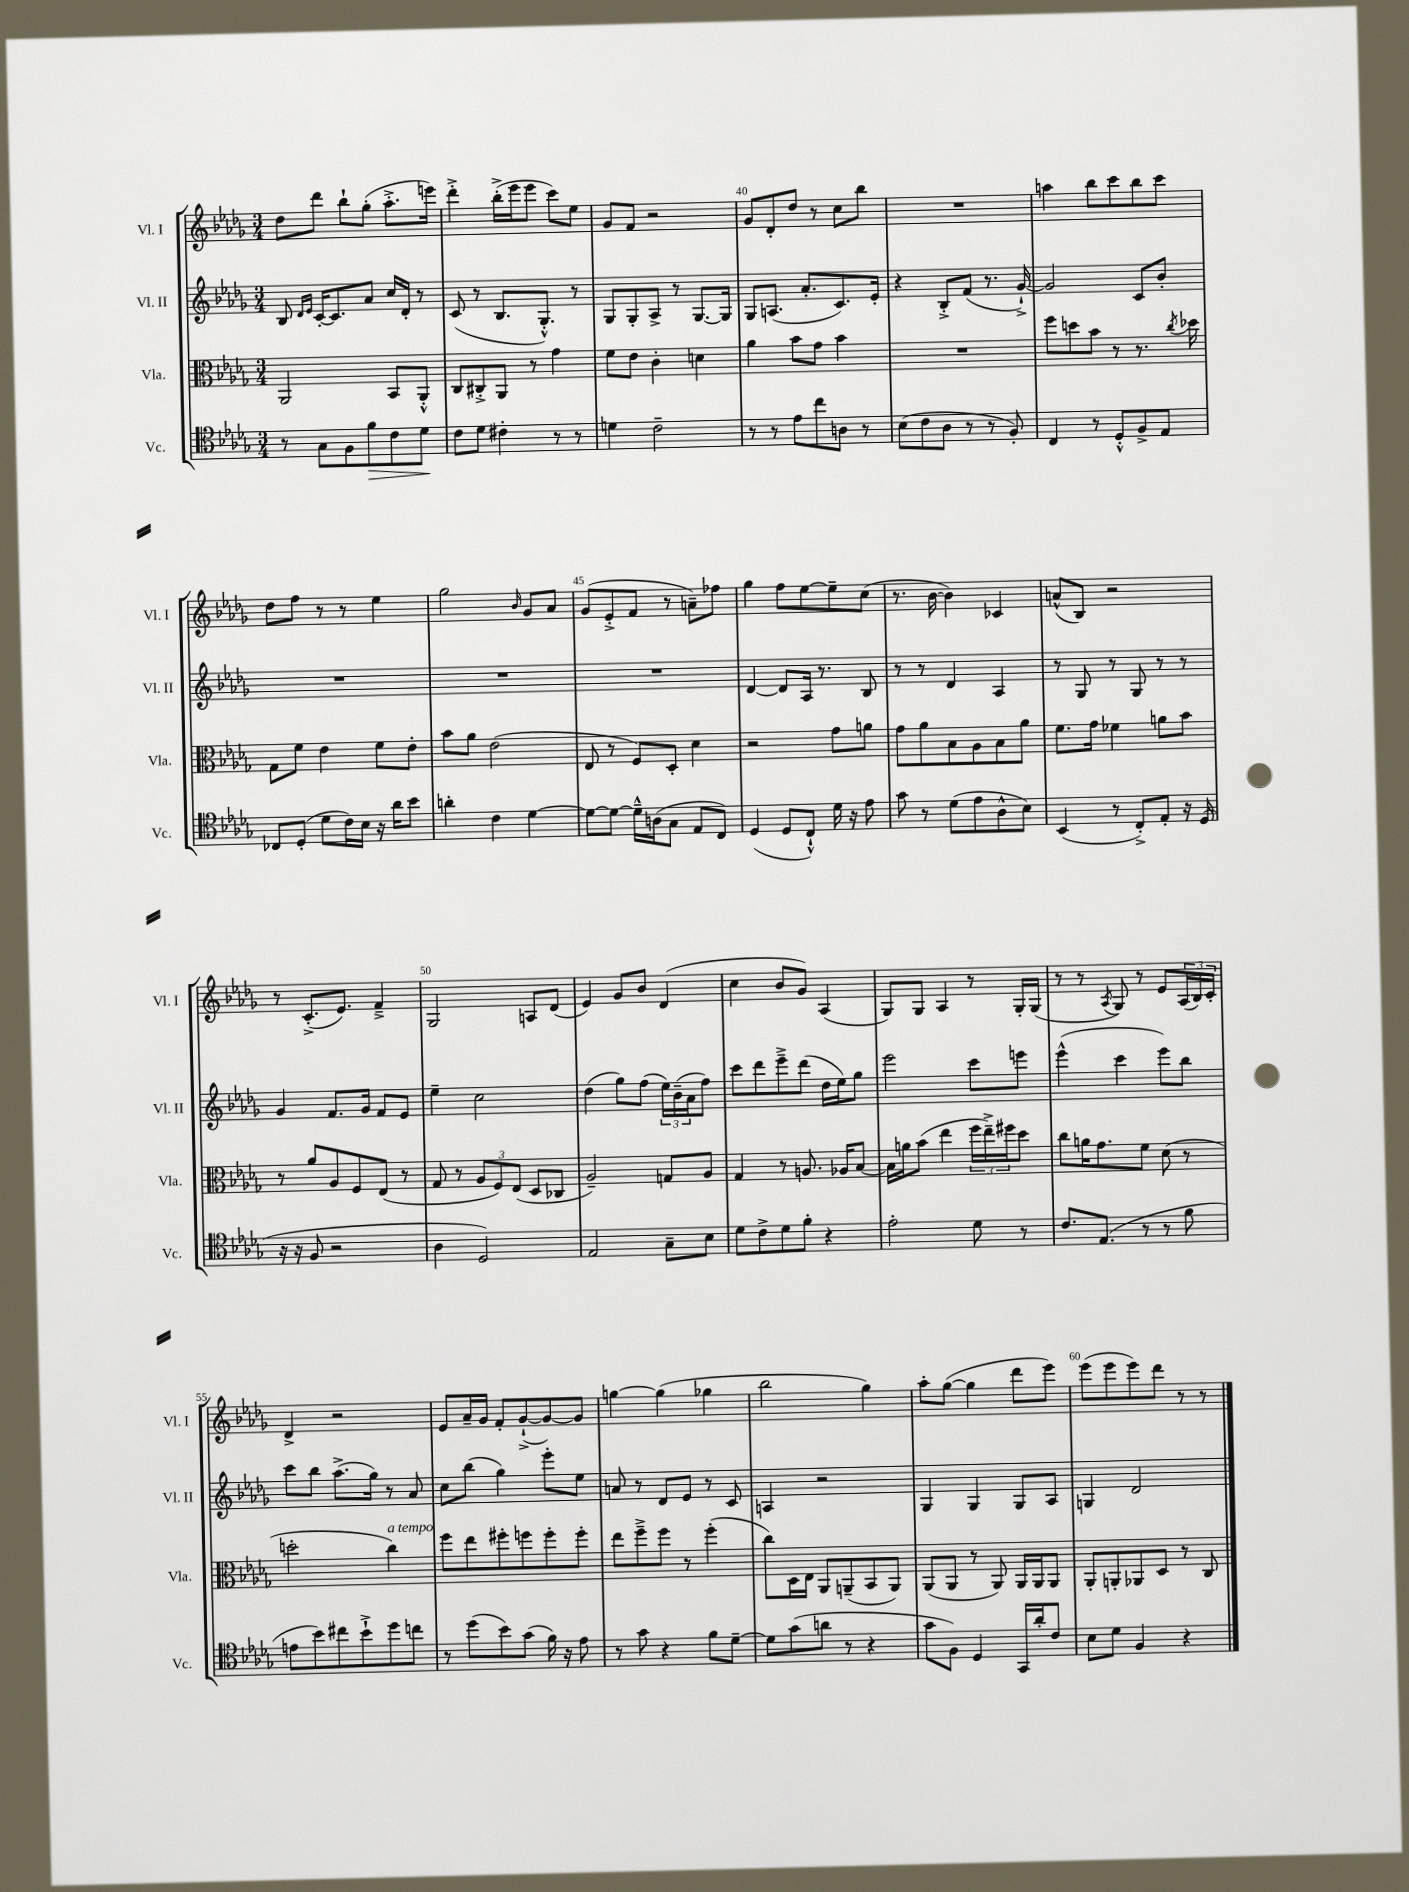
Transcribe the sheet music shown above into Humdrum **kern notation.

**kern	**kern	**kern	**kern
*staff4	*staff3	*staff2	*staff1
*clefC4	*clefC3	*clefG2	*clefG2
*k[b-e-a-d-g-]	*k[b-e-a-d-g-]	*k[b-e-a-d-g-]	*k[b-e-a-d-g-]
*M3/4	*M3/4	*M3/4	*M3/4
8r	2AA-	8B-	8dd-
.	.	16qqd-	.
.	.	16qqe-	.
8G-	.	[16c'	8ddd-
.	.	8.c]	.
8F	.	.	8bb-`
8f	.	8a-	(8gg-'
8c	8BB-	16cc	8.aa-'^
.	.	16d-'	.
8d-	8AA-'^^	8r	.
.	.	.	16eee)
=	=	=	=
8c	8C	(8c	4ddd-'^
8d-	8C#'^	8r	.
4c#'	8AA-	8.B-	(16bb-'^
.	.	.	16eee-
.	8r	.	8eee-
.	.	8.G-'^^)	.
8r	4g-	.	8ccc)
8r	.	8r	8ee-
=	=	=	=
4d	8f	8G-	8g-
.	8e-	8G-'	8f
2c~	4c'	8A-^	2r
.	.	8r	.
.	4d	[8.G-	.
.	.	16G-]	.
=	=	=	=
8r	4a-	8G-	8g-
8r	.	(8.A	8d-'
8e-	8b-	.	8dd-
.	.	8.a-'	.
8cc	8g-	.	8r
8A	4b-	8.c)	8cc
8r	.	.	8bb-
.	.	16e-'	.
=	=	=	=
(8B-	2.r	4r	2.r
8c	.	.	.
8A-	.	8B-'^	.
8r	.	(8f	.
8r	.	8.r	.
8F')	.	.	.
.	.	[16g-`^)	.
=	=	=	=
4C	8ff	2g-]	4aa
.	8dd	.	.
8r	8b-	.	8bb-
8D-'^^	8r	.	8ccc
8F^	8.r	8c	8bb-
8E-	.	8b-'	8ccc
.	8qcc	.	.
.	16dd-	.	.
=	=	=	=
8C-	8G-	2.r	8dd-
(8D-'	8f	.	8ff
8d-	4e-	.	8r
16c)	.	.	8r
16B-	.	.	.
16r	8f	.	4ee-
16a-	.	.	.
8b-	8e-'	.	.
=	=	=	=
4a'	8b-	2.r	2gg-
.	8a-	.	.
4c	(2e-	.	.
.	.	.	16qqb-
[4d-	.	.	8g-
.	.	.	8a-
=	=	=	=
8d-_	8E-	2.r	(8g-
8d-_	8r	.	8e-'^
16d-~^^]	8F)	.	8f
(16A	.	.	.
8G-	8D-'	.	8r
8E-	4d-	.	8a~)
8C)	.	.	8ff-
=	=	=	=
(4D-	2r	[4d-	4gg-
8D-	.	8d-]	8ff
8C`^^)	.	16A-	[8ee-
.	.	8.r	.
16d-	8g-	.	8ee-~]
16r	.	.	.
8e-	8a	8B-	(8cc
=	=	=	=
8g-	8g-	8r	8.r
8r	8a-	8r	.
.	.	.	[16b-
(8d-	8B-	4d-	4b-])
8e-	8A-	.	.
8A-^^	8B-	4A-	4c-
8B-)	8a-	.	.
=	=	=	=
(4BB-	8.f	8r	(8a^^
.	.	8G-	8B-)
.	16g-	.	.
8r	4f-	8r	2r
8C'^)	.	8G-	.
8E-'	8a	8r	.
16r	8b-	8r	.
(16D-	.	.	.
=	=	=	=
16r	8r	4g-	8r
16r	.	.	.
8F	8a-	.	(8.c'^
2r	8A-	8.f	.
.	.	.	8.e-)
.	8F	.	.
.	.	16g-	.
.	(8E-	8f	4f~^
.	8r	8e-	.
=	=	=	=
4A-	8G-	4ee-~	2G-
.	8r	.	.
2D-)	12A-	2cc	.
.	12F)	.	.
.	(12E-	.	.
.	8D-	.	8A
.	8C-	.	(8d-
=	=	=	=
2E-	2A-~)	(4dd-	4e-)
.	.	8gg-)	8g-
.	.	(8ff	8b-
8G-~	8G	24ee-)	(4d-
.	.	(24b-~	.
.	.	24a-	.
8B-	8A-	8ff)	.
=	=	=	=
8d-	4G-	8ccc	4cc
8c^	.	8ddd-	.
8d-	8r	8eee-~^	8b-
8f'	8.A	(8ddd-	8g-)
4r	.	16dd-	(4A-
.	16A-	16ee-)	.
.	[8B-	8gg-	.
=	=	=	=
2e-'	16B-]	2eee-	8G-)
.	16a	.	.
.	(8b-	.	8G-
.	4ee-	.	4A-
8d-	24ff	8ccc	8r
.	24ee-~^)	.	.
.	24ff#	.	.
8r	8dd-	8eee	16G-'
.	.	.	(16G-
=	=	=	=
8.c	8cc	(4eee-^^	8r
.	16a	.	8r
(8.E-	8.g-	.	.
.	.	.	8qA-
.	.	4ccc	8G-)
8r	8f	.	8r
8r	(8d-	8eee-)	8e-
8f	8r	8bb-	(24A-
.	.	.	24B-)
.	.	.	24c'
=	=	=	=
8e	2dd'	8ccc	4d-^
8b-)	.	8bb-	.
8cc#	.	(8.aa-^	2r
8b-`^	.	.	.
.	.	16gg-)	.
8dd-	4cc)	8r	.
8cc	.	8a-	.
=	=	=	=
8r	8ff	8cc	8e-
(8dd-	8ee-	(8bb-	16a-~
.	.	.	16g-
8b-)	8ff#'	4gg-)	8f'
(8g-	8ff	.	([8g-`^
16f)	8ff'	8eee-'	8g-_)
16r	.	.	.
8e-	8ff'	8ee-	8g-]
=	=	=	=
8r	8ee-	8a	[4gg
8g-	8ff~^	8r	.
4r	8ff	8d-	(4gg]
.	8r	8e-	.
8f	(4ff'	8r	4gg-
[8d-~	.	8c	.
=	=	=	=
8d-]	8cc)	4A	2bb-
(8g-	16D-	.	.
.	16E-	.	.
8a	8AA-	2r	.
8r	(8AA~	.	.
4r	8BB-	.	4gg-)
.	8AA)	.	.
=	=	=	=
8g-	(8AA-	4G-	8aa-'
8F)	8AA-	.	([8gg-
4D-	8r	4G-	4gg-]
.	8AA-)	.	.
16GG-	16AA-	8G-	8ddd-
16a-'	16AA-	.	.
8c	8AA-	8A-	8eee-)
=	=	=	=
8B-	8AA-'	4G	(8eee-
8d-	8AA'	.	8eee-
4F	8AA-	2d-	8eee-)
.	8D-	.	8ddd-
4r	8r	.	8r
.	8C	.	8r
==	==	==	==
*-	*-	*-	*-
